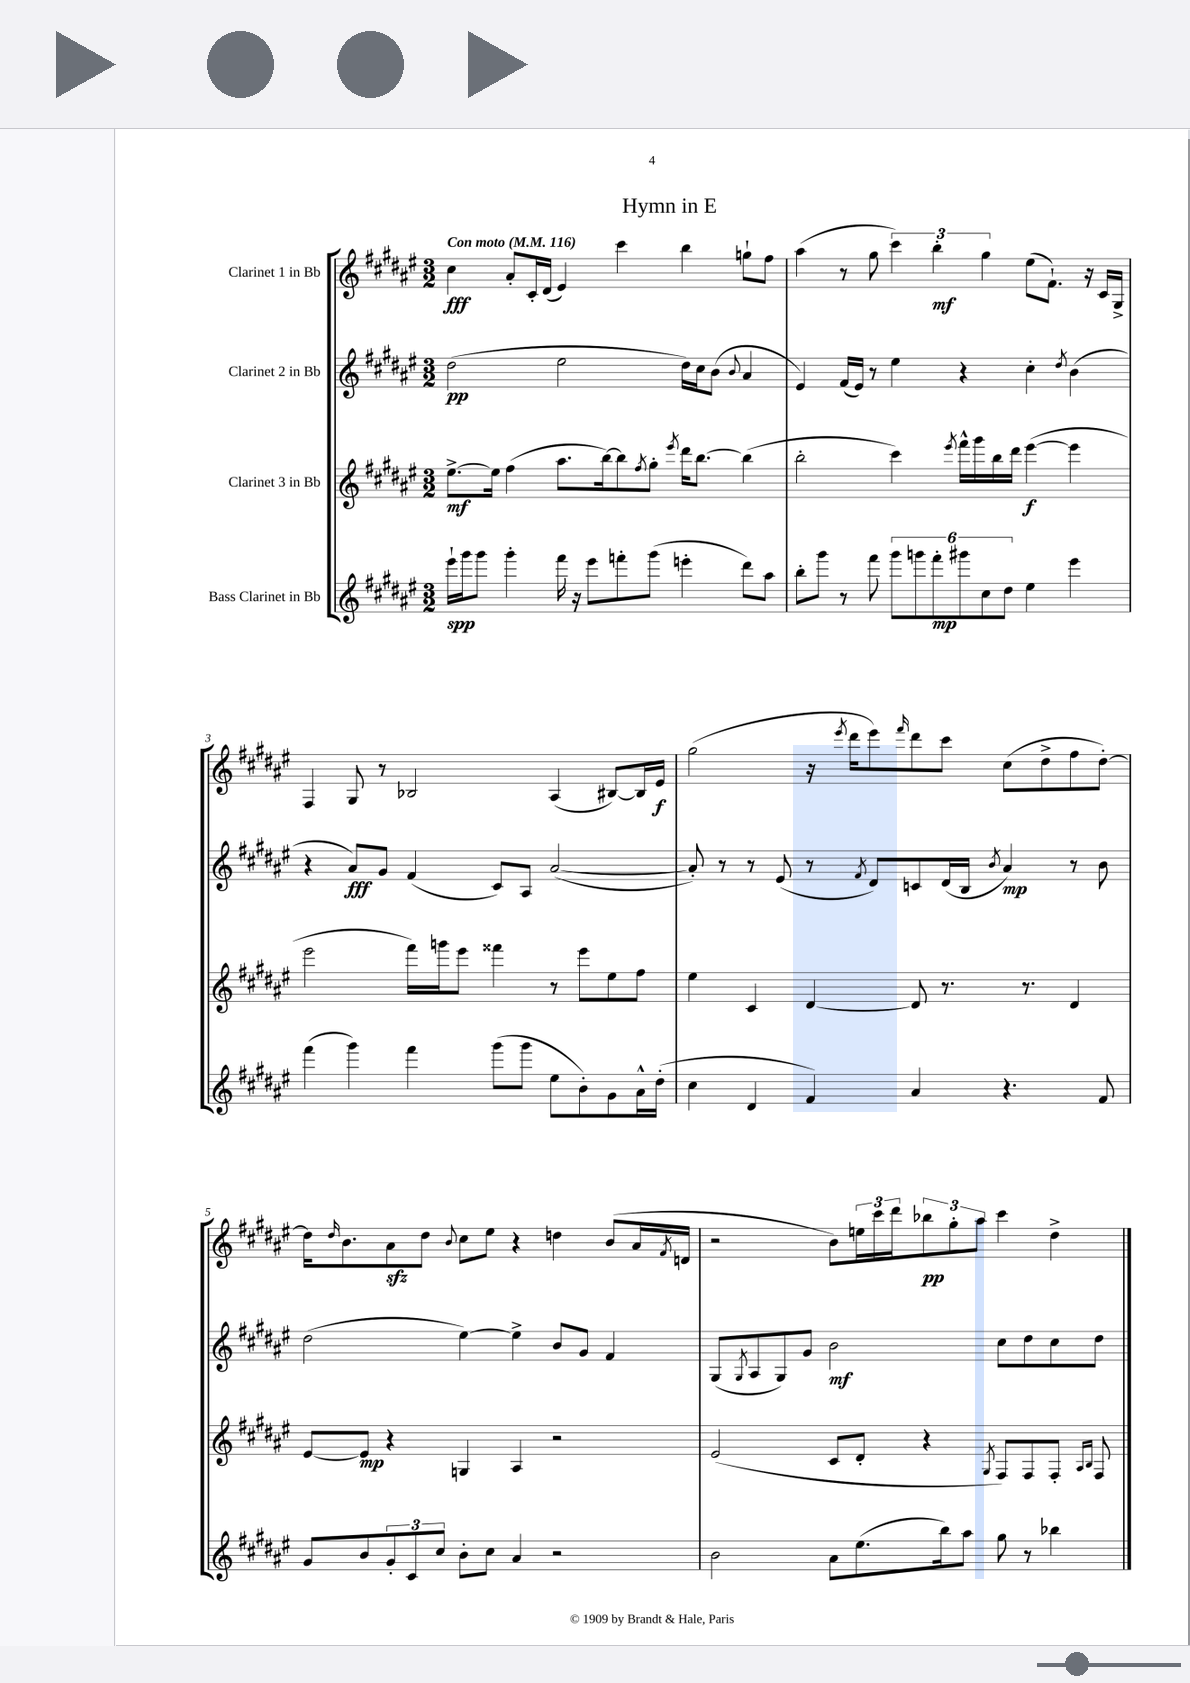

**kern	**dynam	**kern	**dynam	**kern	**dynam	**kern	**dynam
*part4	*part4	*part3	*part3	*part2	*part2	*part1	*part1
*staff4	*staff4	*staff3	*staff3	*staff2	*staff2	*staff1	*staff1
*I"Bass Clarinet in Bb	*	*I"Clarinet 3 in Bb	*	*I"Clarinet 2 in Bb	*	*I"Clarinet 1 in Bb	*
*clefG2	*	*clefG2	*	*clefG2	*	*clefG2	*
*k[f#c#g#d#a#e#]	*	*k[f#c#g#d#a#e#]	*	*k[f#c#g#d#a#e#]	*	*k[f#c#g#d#a#e#]	*
*M3/2	*	*M3/2	*	*M3/2	*	*M3/2	*
*MM116	*	*MM116	*	*MM116	*	*MM116	*
=1	=1	=1	=1	=1	=1	=1	=1
!	!	!	!	!	!	!LO:TX:a:B:t=Con moto	!
16eee#`\LL	spp	[8.ee#^\L	mf	(2dd#\	pp	4cc#\	fff
16ggg#\J	.	.	.	.	.	.	.
8ggg#\J	.	.	.	.	.	.	.
.	.	16ee#\Jk]	.	.	.	.	.
4ggg#'\	.	(4ff#\	.	.	.	8a#'/L	.
.	.	.	.	.	.	16c#'/L	.
.	.	.	.	.	.	(16d#/JJ	.
16fff#\	.	8.aa#\L	.	2ee#\	.	4e#/)	.
16r	.	.	.	.	.	.	.
8eee#\L	.	.	.	.	.	.	.
.	.	[16bb\k)	.	.	.	.	.
8fffn'\	.	8bb\]	.	.	.	4ccc#\	.
.	.	8qff#/	.	.	.	.	.
(8ggg#\J	.	8gg#'\J	.	.	.	.	.
.	.	8qeee#/	.	.	.	.	.
4eeen'\	.	16ddd#\KL	.	16dd#\LL)	.	4bb\	.
.	.	[8.bb\J	.	16cc#\J	.	.	.
.	.	.	.	(8b\J	.	.	.
.	.	.	.	8qqb/	.	.	.
8ddd#\L)	.	(4bb\]	.	4a#/	.	8ggn`\L	.
8aa#\J	.	.	.	.	.	8ff#\J	.
=2	=2	=2	=2	=2	=2	=2	=2
8bb'\L	.	2bb'\	.	4e#/)	.	(4aa#\	.
8ggg#\J	.	.	.	.	.	.	.
8r	.	.	.	(16f#/LL	.	8r	.
.	.	.	.	16e#/JJ)	.	.	.
8fff#\	.	.	.	8r	.	8gg#\	.
12ggg#\L	.	4ccc#\)	.	4ee#\	.	6ccc#\)	.
12gggn\	.	.	.	.	.	.	.
12fff#'\	mp	.	.	.	.	6bb'\	mf
.	.	8qeee#/	.	.	.	.	.
12ggg#X\	.	16fff#^^\LL	.	4r	.	.	.
.	.	16ggg#\	.	.	.	.	.
12cc#\	.	.	.	.	.	6gg#\	.
.	.	16bb\	.	.	.	.	.
12dd#\J	.	.	.	.	.	.	.
.	.	16ddd#\JJ	.	.	.	.	.
4ee#\	.	([4eee#\	f	4cc#'\	.	(8ee#\L	.
.	.	.	.	.	.	8.f#`\J)	.
.	.	.	.	8qdd#/	.	.	.
4eee#\	.	4eee#\]	.	(4b\	.	.	.
.	.	.	.	.	.	16r	.
.	.	.	.	.	.	16c#/LL	.
.	.	.	.	.	.	16G#^/JJ	.
!!LO:LB:g=z
=3	=3	=3	=3	=3	=3	=3	=3
(4fff#\	.	2eee#\	.	4r	.	4F#/	.
4ggg#\)	.	.	.	8a#/L)	fff	8G#/	.
.	.	.	.	8g#/J	.	8r	.
4fff#\	.	16fff#\LL)	.	(4f#/	.	2B-X/	.
.	.	16gggn\J	.	.	.	.	.
.	.	8eee#\J	.	.	.	.	.
(8ggg#\L	.	4fff##X\	.	8c#/L)	.	.	.
8ggg#\J	.	.	.	8A#/J	.	.	.
8ee#\L	.	8r	.	([2a#/	.	(4A#/	.
8b'\)	.	8eee#\L	.	.	.	.	.
8g#\	.	8ee#\	.	.	.	[8B#X/L)	.
16a#^^\L	.	8ff#\J	.	.	.	16B#/L]	.
(16dd#'\JJ	.	.	.	.	.	16e#/JJ	f
=4	=4	=4	=4	=4	=4	=4	=4
4cc#\	.	4ee#\	.	8a#'/])	.	(2gg#\	.
.	.	.	.	8r	.	.	.
4d#/	.	4c#/	.	8r	.	.	.
.	.	.	.	(8e#/	.	.	.
4f#/)	.	[4d#/	.	8r	.	16r	.
.	.	.	.	.	.	8qeee#/	.
.	.	.	.	.	.	16ddd#\KL	.
.	.	.	.	8qf#/	.	.	.
.	.	.	.	8d#/L)	.	8eee#\)	.
.	.	.	.	.	.	16qqfff#/	.
4a#/	.	8d#/]	.	8cn/	.	8ddd#\	.
.	.	8.r	.	(16d#/L	.	8ccc#\J	.
.	.	.	.	16B/JJ	.	.	.
.	.	.	.	8qb/	.	.	.
4.r	.	.	.	4a#/)	mp	(8cc#\L	.
.	.	8.r	.	.	.	.	.
.	.	.	.	.	.	8dd#^\	.
.	.	4d#/	.	8r	.	8ff#\	.
8f#/	.	.	.	8b\	.	[8dd#'\J)	.
!!LO:LB:g=z
=5	=5	=5	=5	=5	=5	=5	=5
8g#/L	.	[8e#/L	.	(2dd#\	.	16dd#\KL]	.
.	.	.	.	.	.	16qqdd#/	.
.	.	.	.	.	.	8.b\	.
8b/	.	8e#/J]	mp	.	.	.	.
12g#'/	.	4r	.	.	.	8a#zz\	.
12c#/	.	.	.	.	.	.	.
.	.	.	.	.	.	8dd#\J	.
12cc#/J	.	.	.	.	.	.	.
.	.	.	.	.	.	8qqb/	.
8b'\L	.	4Gn/	.	[4ee#\)	.	8cc#\L	.
8cc#\J	.	.	.	.	.	8ee#\J	.
4a#/	.	4A#/	.	4ee#^\]	.	4r	.
2r	.	2r	.	8b/L	.	4ddn\	.
.	.	.	.	8g#/J	.	.	.
.	.	.	.	4f#/	.	(8b/L	.
.	.	.	.	.	.	16a#/L	.
.	.	.	.	.	.	8qf#/	.
.	.	.	.	.	.	16dn/JJ	.
=6	=6	=6	=6	=6	=6	=6	=6
2b\	.	(2e#/	.	(8G#/L	.	2r	.
.	.	.	.	8qG#/	.	.	.
.	.	.	.	8A#/	.	.	.
.	.	.	.	8G#/)	.	.	.
.	.	.	.	8g#/J	.	.	.
8a#\L	.	8c#/L	.	2b\	mf	8b\L)	.
(8.ee#\	.	8d#'/J	.	.	.	24een\L	.
.	.	.	.	.	.	24ccc#\	.
.	.	.	.	.	.	24ddd#\J	.
.	.	4r	.	.	.	12bb-X\	pp
16bb\k)	.	.	.	.	.	.	.
.	.	.	.	.	.	12gg#'\	.
8aa#\J	.	.	.	.	.	.	.
.	.	.	.	.	.	12aa#\J	.
.	.	8qG#/	.	.	.	.	.
8gg#\	.	8F#/L)	.	8cc#\L	.	4ccc#\	.
8r	.	8F#/	.	8dd#\	.	.	.
4bb-X\	.	8F#'/J	.	8cc#\	.	4dd#^\	.
.	.	16qqA#/LL	.	.	.	.	.
.	.	16qqB/JJ	.	.	.	.	.
.	.	8F#/	.	8dd#\J	.	.	.
==	==	==	==	==	==	==	==
*-	*-	*-	*-	*-	*-	*-	*-
